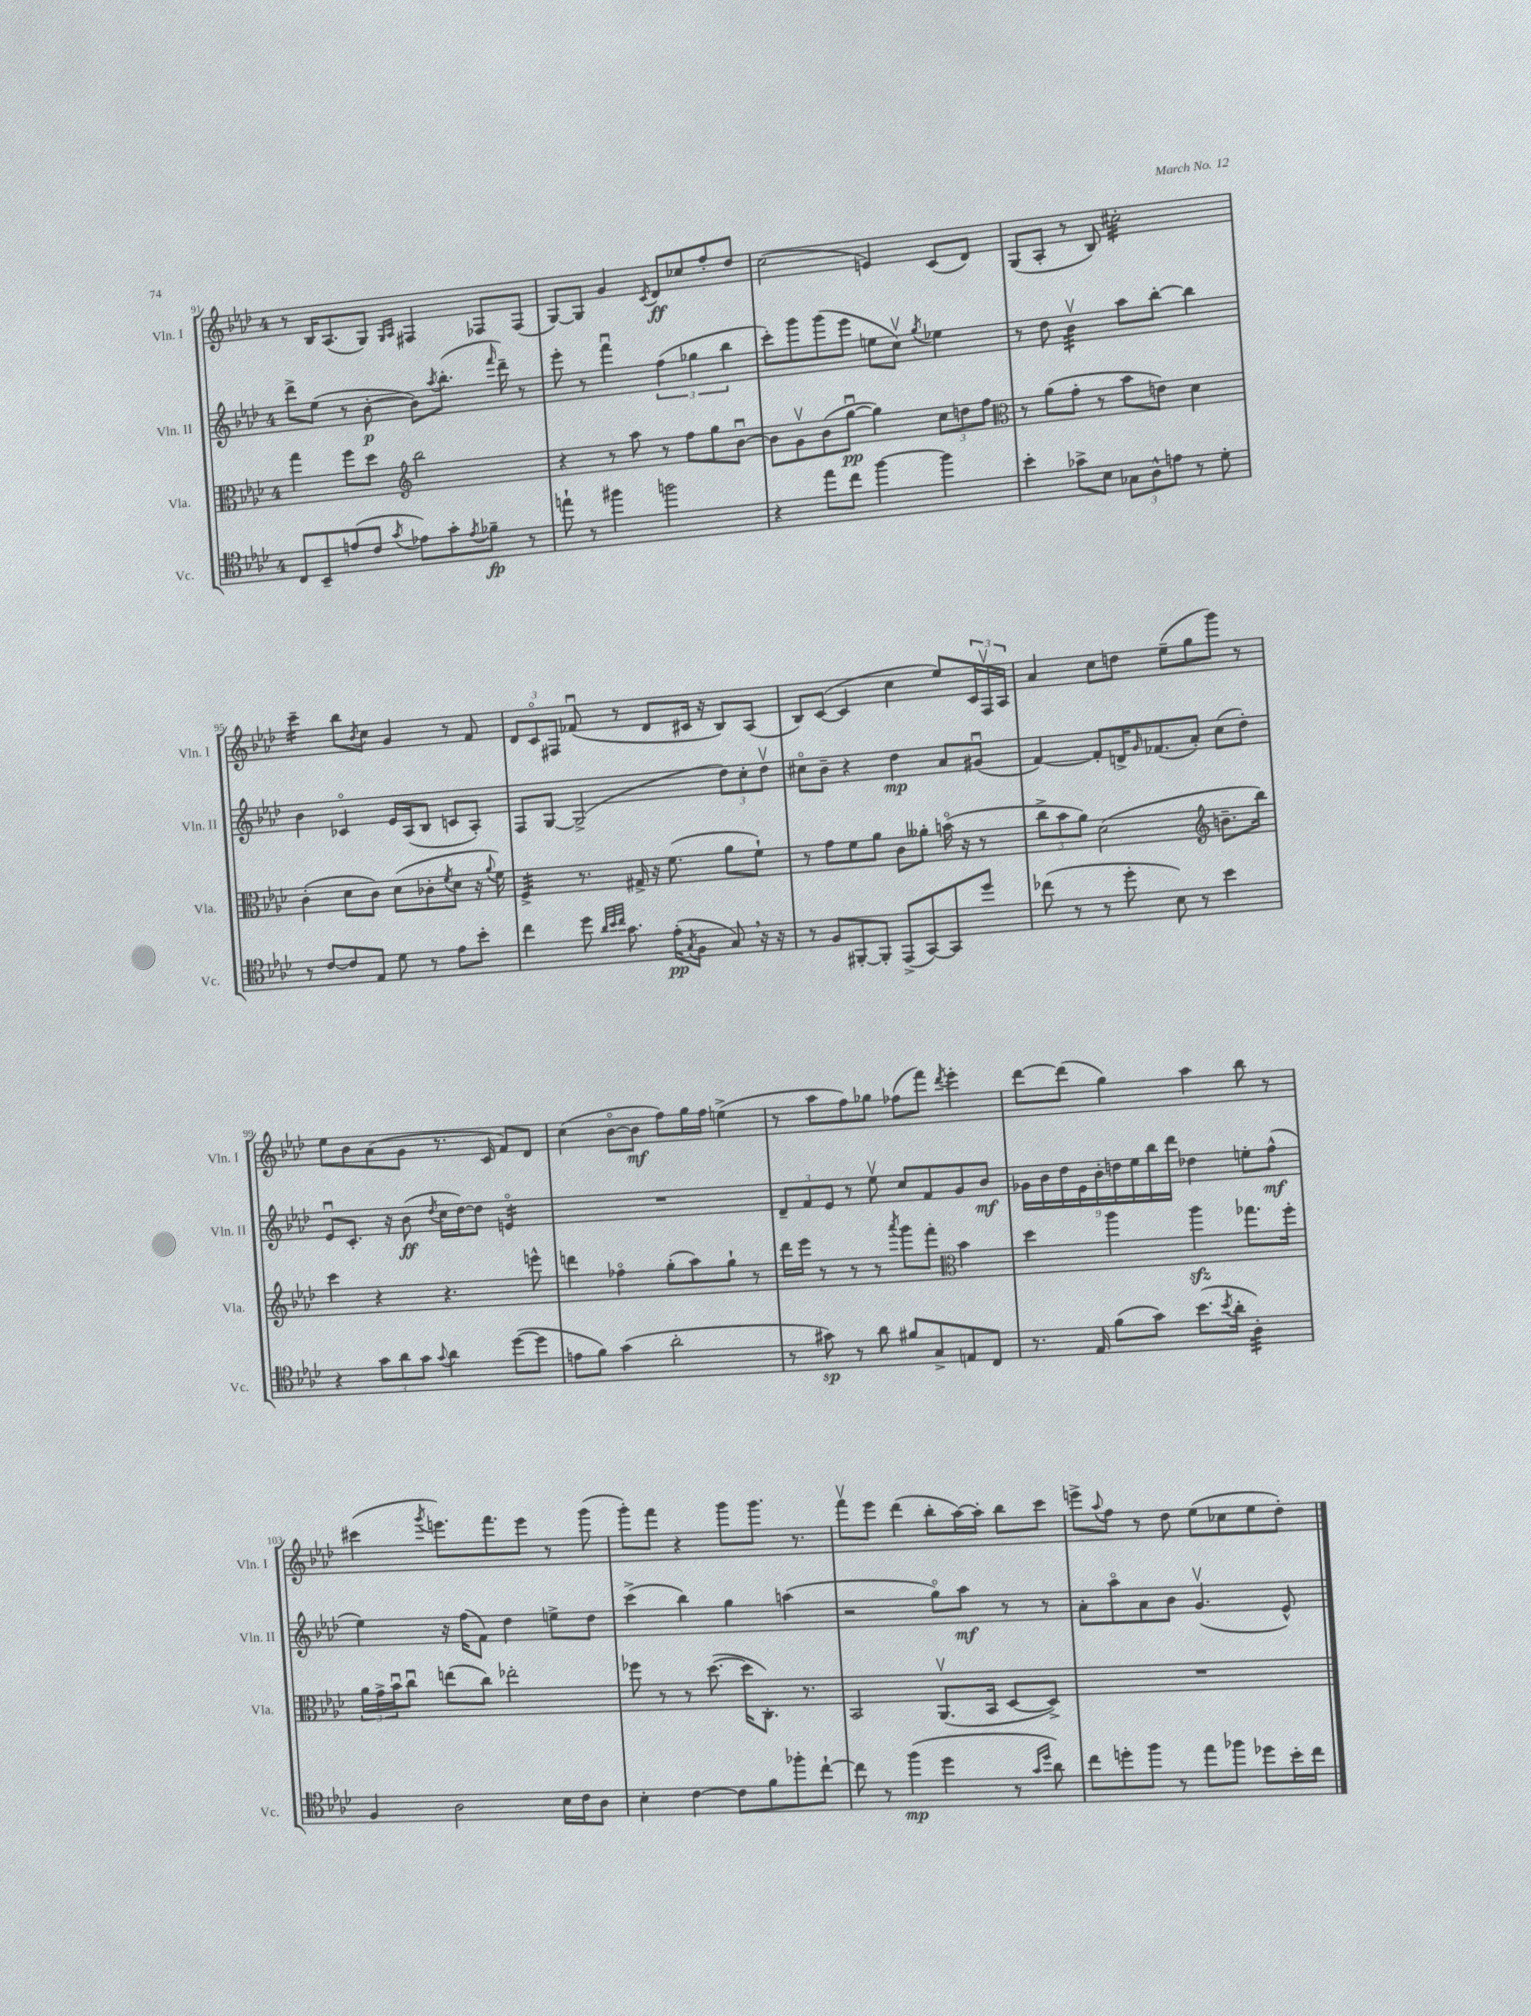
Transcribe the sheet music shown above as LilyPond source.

<<
\new StaffGroup <<
\new Staff = "s0" \with { instrumentName = "Vln. I" shortInstrumentName = "Vln. I" } {
    \clef treble \key aes \major \once \override Staff.TimeSignature.style = #'single-digit \time 4/4
    r8 bes16 aes8.( g8) \grace { g16 aes16 } fis4 fes8 fes8( |
    g8~) g8 g'4 \acciaccatura { c'8 } des'8\ff ces''8 f''8-. des''8 |
    c''2( e'4) c'8( des'8) |
    g8( aes8-. r8 bes8) cis''2:32-. |
    c'''4:16-- bes''8 \acciaccatura { bes'8 } c''8 g'4 r8 f'8 |
    \tuplet 3/2 { des'8 c'8\flageolet fis8 } fes'8\downbow( r8 des'8 cis'16 r16 bes8) aes8( |
    bes8) c'8~( c'4 c''4 ees''8) \tuplet 3/2 { c'16 f16\upbow aes16 } |
    aes'4 c''8 d''8 ees''8--( g''8 g'''8) r8 |
    ees''8 bes'8 aes'8( g'8 r8. c'16 f'8) des'8 |
    c''4( bes'8~\flageolet bes'8\mf f''8) g''16 f''16 e''4->( |
    r8 aes''8 f''8) ges''8 fes''8( f'''8) \acciaccatura { des'''8 } ees'''4-. |
    des'''8~ des'''8( g''4) aes''4 bes''8 r8 |
    cis'''4( \acciaccatura { g'''8 } e'''8.) f'''8. e'''8 r8 g'''8( |
    g'''8-.) f'''8 r4 g'''8 g'''8. r8. |
    f'''8\upbow ees'''8 des'''4( bes''8-. aes''16~) aes''16-. bes''8 c'''8 |
    e'''8-> \appoggiatura { aes''8 } f''8 r8 des''8 ees''8( ces''8 ees''8 des''8-.) \bar "|." |
}
\new Staff = "s1" \with { instrumentName = "Vln. II" shortInstrumentName = "Vln. II" } {
    \clef treble \key aes \major \once \override Staff.TimeSignature.style = #'single-digit \time 4/4
    des'''8-> ees''8( r8 bes'8~-.\p bes'8) \acciaccatura { aes''8 } bes''8.-.( \grace { f'''16 } des'''16--) r8 |
    ees'''8-. r8 f'''4\downbow \tuplet 3/2 { f''4( ges''4 bes''4 } |
    c'''8-.) g'''8 g'''8( ees'''8 e''8 c''8\upbow) \acciaccatura { g''8 } ees''4 |
    r8 des''8 bes'4:32\upbow aes''8 bes''8~-. bes''4 |
    bes'4 ces'4\flageolet ees'16 aes16( bes8 c'8 aes8-.) |
    f8 g8~ g2->( \tuplet 3/2 { des''8) c''8-. des''8\upbow } |
    cis''8\flageolet bes'8-- r4 des''4\mp aes'8 gis'8\downbow( |
    f'4~) f'8-. d'16-> \grace { g'16 } fes'8.( aes'8-.) c''8( des''8-.) |
    ees'8\downbow c'8.-. r16 bes'8\ff( \acciaccatura { des''8 } c''16 des''16~) des''8 e'4:16\flageolet |
    R1 |
    \tuplet 3/2 { des'8-- f'8 ees'8 } r8 ees''8\upbow c''8 f'8 g'8 bes'8\mf |
    \tuplet 9/8 { ges'16 bes'16 des''16 ees'16 bes'16-. d''16 ees''16 bes''16 des'''16 } des''4 e''8-. f''8-^\mf( |
    ees''4) r16 f''16( f'8) des''4 e''8-> des''8 |
    c'''4->( bes''4) g''4 a''4( |
    r2 g''8\flageolet) aes''8\mf r8 r8 |
    aes'8-. aes''8\flageolet aes'8 bes'8 g'4.\upbow( ees'8-^) \bar "|." |
}
\new Staff = "s2" \with { instrumentName = "Vla." shortInstrumentName = "Vla." } {
    \clef alto \key aes \major \once \override Staff.TimeSignature.style = #'single-digit \time 4/4
    g''4 f''8 des''8 \clef treble bes''2 |
    r4 r8 aes''8 r8 f''8 g''8 bes'8~\downbow |
    bes'8 g'8\upbow bes'8( g''8~\downbow\pp g''4) \tuplet 3/2 { c''8 d''8 f''8 } |
    \clef alto r8 aes'8( g'8-. r8 bes'8 e'8) des'4 |
    c'4-.( des'8 c'8) des'8( ces'8-. \acciaccatura { f'8 } des'8 r16 \appoggiatura { aes'8 } f'16) |
    f4:32-> r8. gis16-> r16 f'8.( aes'8 f'8-!) |
    r8 g'8 f'8 aes'8 c'8 aeses'8-. b'16\flageolet( r16 r8 |
    \tuplet 3/2 { c''8-> bes'8 aes'8) } des'2( \clef treble b'8.-- bes''16) |
    c'''4 r4 r4. e'''8-^ |
    d'''4 fes''4\flageolet g''8-.( aes''8) g''8-! r8 |
    des'''16 ees'''16 r8 r8 r8 \acciaccatura { aes'''8 } g'''8 f'''8-. \clef alto bes'4 |
    des''4 aes''4 aes''4\sfz ges''8. f''16-. |
    \tuplet 3/2 { aes'16 g'16-> bes'16\downbow } c''8\downbow e''8( c''8) ees''2-. |
    fes''8 r8 r8 des''8.~( des''16 c8.-.) r8. |
    bes,2 aes,8.\upbow( bes,16 des8~ des8->) |
    R1 \bar "|." |
}
\new Staff = "s3" \with { instrumentName = "Vc." shortInstrumentName = "Vc." } {
    \clef tenor \key aes \major \once \override Staff.TimeSignature.style = #'single-digit \time 4/4
    c8 bes,8-- e'8( c'8 \acciaccatura { g'8 } ees'8) g'8-. \acciaccatura { ees'8 } fes'8--\fp r8 |
    e''8-! r8 fis''4 f''2 |
    r4 ees''8 c''8 f''4~ f''4 |
    bes'4-. ges'8-> bes8 \tuplet 3/2 { ges8 aes8-^ e'8 } r8 des'8-. |
    r8 c'8~ c'8 ees8 des'8 r8 ees'8 bes'8-. |
    c''4 des''8 \grace { aes'32 bes'32 c''32 } g'8. ees'16-.\pp( \acciaccatura { g8 } f8 g8) \breathe r16 r16 |
    r8 f8 fis,8~-. fis,8-. ees,8->( g,8~) g,8 des''8 |
    ces''8( r8 r8 des''8-. bes8) r8 bes'4 |
    r4 \tuplet 3/2 { g'8 aes'8 g'8 } \appoggiatura { g'8 } aes'4 des''8~( des''8 |
    e'8 f'8) g'4( aes'2-. |
    r8 gis'8\sp) r8 aes'8 fis'8 g8-> e8 c8 |
    r8. ees16 f'8( g'8) bes'8.( \acciaccatura { bes'8 } aes'16-. aes4:32-.) |
    f4 aes2 bes16 c'16 aes8 |
    bes4-. c'4~ c'8 f'8 fes''8-. c''8~-! |
    c''8 r8 f''4\mp( des''4 r8 \grace { g'16 des''16 } aes'8) |
    c''8 d''8-. f''8 r8 ees''8 fes''8 des''8 bes'16-. c''16 \bar "|." |
}
>>
>>
\layout { \context { \Score currentBarNumber = #91 } }
